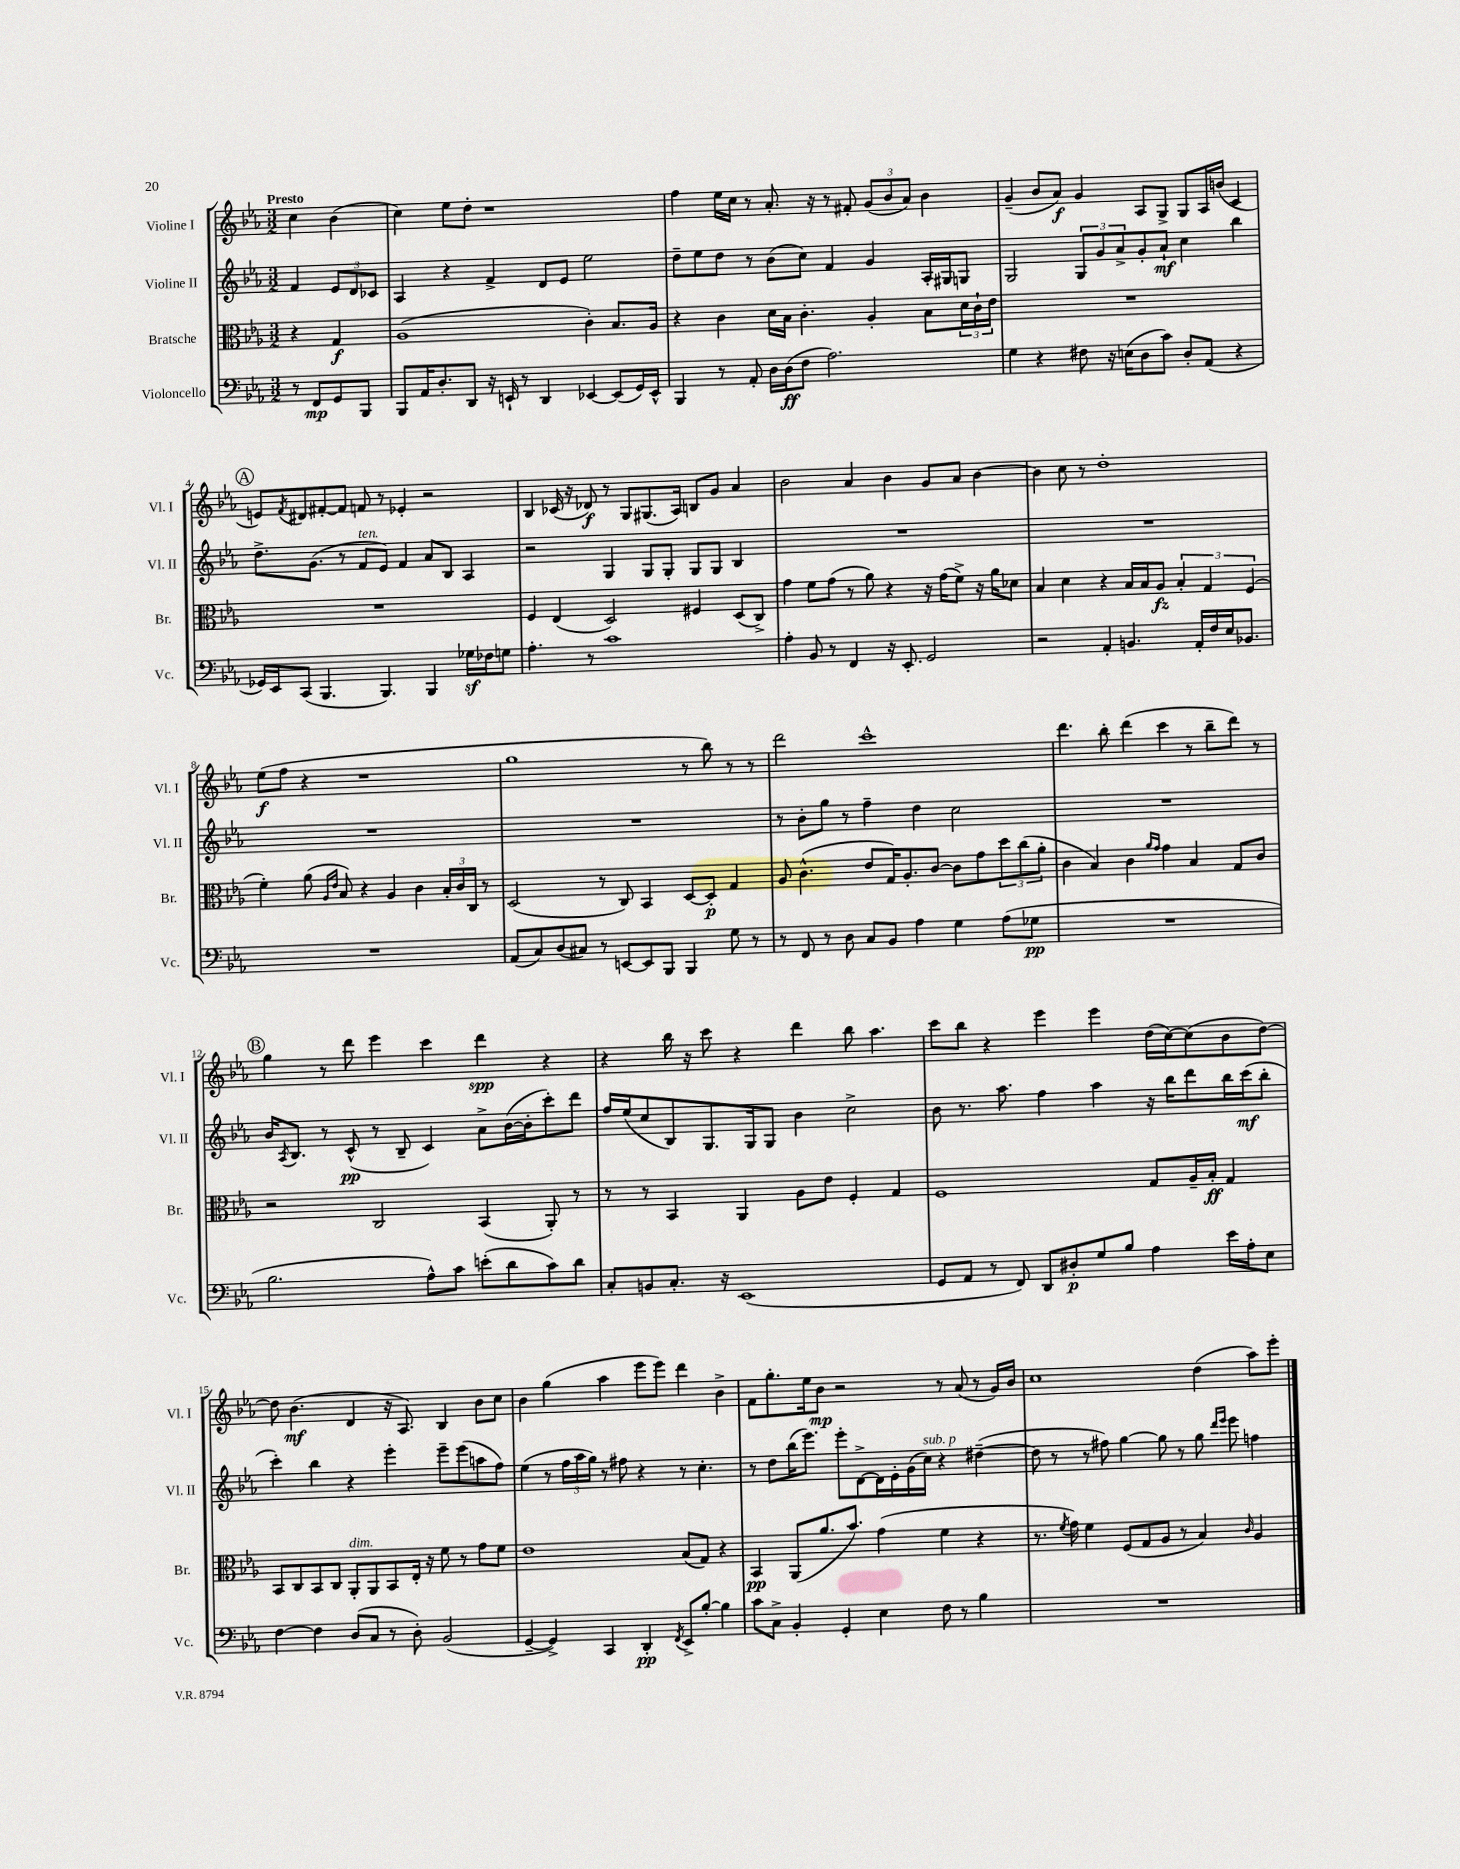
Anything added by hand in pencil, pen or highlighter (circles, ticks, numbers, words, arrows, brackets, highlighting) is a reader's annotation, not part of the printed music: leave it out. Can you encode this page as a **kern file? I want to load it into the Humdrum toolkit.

**kern	**kern	**kern	**kern
*staff4	*staff3	*staff2	*staff1
*clefF4	*clefC3	*clefG2	*clefG2
*k[b-e-a-]	*k[b-e-a-]	*k[b-e-a-]	*k[b-e-a-]
*M3/2	*M3/2	*M3/2	*M3/2
8r	4r	4f	4cc
8FF	.	.	.
8GG	4G	12e-	(4b-
.	.	12d	.
8BBB-	.	.	.
.	.	12c-	.
=	=	=	=
8BBB-	(1A-	4A-	4cc)
16AA-	.	.	.
8.D'	.	.	.
.	.	4r	8ee-
8DD	.	.	8dd'
16r	.	4f^	1r
16EE`	.	.	.
8r	.	.	.
4DD	.	8d	.
.	.	8e-	.
[4EE-	4c')	2ee-	.
(8EE-]	8.B-	.	.
16GG)	.	.	.
16EE-^^	16A-	.	.
=	=	=	=
4BBB-	4r	8dd~	4ff
.	.	8ee-	.
8r	4c	8dd	16ee-
.	.	.	16cc
8AA-'	.	8r	8r
16D	16d	(8b-	8.a-'
(16D	16B-	.	.
8F	4.c'	8cc)	.
.	.	.	16r
2.A-)	.	4f	8r
.	.	.	8f#'
.	4A-'	4g	(12g
.	.	.	12b-
.	.	.	12a-)
.	8B-	16A-'	4b-
.	.	16G#	.
.	24d	8G	.
.	24c`	.	.
.	24e-	.	.
=	=	=	=
4G	1.r	2G	(4g~
4r	.	.	8b-
.	.	.	8a-)
8F#	.	12G	4g
.	.	12g	.
16r	.	.	.
.	.	12a-^	.
(16E	.	.	.
8D	.	8g'	8A-
8c)	.	8a-`	8G^
8D'	.	4cc	8G
(8AA-	.	.	16A-
.	.	.	(16b
4r	.	4bb-	4c
=	=	=	=
16GG-)	1.r	8.dd^	8e)
16EE-	.	.	.
.	.	.	8qf
(8CC	.	.	8d#
.	.	(8.g	.
4.BBB-	.	.	[8f#'
.	.	8r	8f#]
.	.	8f	8f
4.BBB-)	.	8e-)	8r
.	.	4f	4e-'
4BBB-	.	8a-	2r
.	.	8B-	.
16G-	.	4A-	.
16F-	.	.	.
8G	.	.	.
=	=	=	=
4.A-'	4F	2r	4B-
.	(4E-	.	(16c-
.	.	.	16r
8r	.	.	8d-)
1c	2D)	4G	8r
.	.	.	8G
.	.	8G	(8.G#
.	.	8G'	.
.	.	.	16A-)
.	4F#	8G	8B
.	.	8G	8g
.	(8D	4B-	4a-
.	8C^)	.	.
=	=	=	=
4A-'	4g	1.r	2b-
8BB-	8f	.	.
8r	(8g	.	.
4FF	8r	.	4a-
.	8a-)	.	.
16r	4r	.	4b-
8.EE-'	.	.	.
2GG	16r	.	8g
.	(16g	.	.
.	8f^)	.	8a-
.	16r	.	[4b-
.	16a-	.	.
.	8d-	.	.
=	=	=	=
2r	4B-	1.r	4b-]
.	4d	.	8cc
.	.	.	8r
4AA-'	4r	.	1dd'
4.BB	16B-	.	.
.	16B-	.	.
.	8A-	.	.
.	6B-'	.	.
16AA-'	.	.	.
.	6G	.	.
16F	.	.	.
16E-	.	.	.
8.BB-	.	.	.
.	(6F	.	.
=	=	=	=
1.r	4f')	1.r	(8ee-
.	.	.	8ff
.	(8a-	.	4r
.	16qqA-	.	.
.	16qqe-	.	.
.	8B-)	.	.
.	4r	.	1r
.	4A-	.	.
.	4c	.	.
.	24B-'	.	.
.	24c	.	.
.	24C	.	.
.	8r	.	.
=	=	=	=
(8AA-	(2D	1.r	1gg
8C)	.	.	.
(8D	.	.	.
8C#)	.	.	.
8r	8r	.	.
[8EE	8C)	.	.
8EE]	4BB-	.	.
8BBB-	.	.	.
4BBB-	[8D	.	8r
.	8D']	.	8bb-)
8G	4G	.	8r
8r	.	.	8r
=	=	=	=
8r	8A-	8r	2ddd
8FF	(4.c^^	8b-'	.
8r	.	8gg	.
8D	.	8r	.
8C	8e-	4ff~	1ccc^^
8BB-	16G)	.	.
.	8.A-'	.	.
4A-	.	4dd	.
.	[8c	.	.
4G	8c]	2cc	.
.	8g	.	.
(8A-	12dd	.	.
.	(12cc	.	.
8G-	.	.	.
.	12a-'	.	.
=	=	=	=
1.r	4c	1.r	4.ddd
.	4B-)	.	.
.	.	.	8bb-'
.	4c	.	(4ddd
.	16qqa-	.	.
.	16qqg	.	.
.	4g	.	4ccc
.	4B-	.	8r
.	.	.	8bb-~
.	8G	.	8ddd)
.	8c	.	8r
=	=	=	=
2.B-	2r	16b-	4gg
.	.	8qA-	.
.	.	8.B-	.
.	.	8r	8r
.	.	(8c^^	8ddd
.	2C	8r	4eee-
.	.	8B-~	.
8A-^^)	.	4c)	4ccc
8c	.	.	.
(8e'	(4BB-	8a-^	4ddd
8d	.	([16b-	.
.	.	16b-']	.
8c)	8AA-')	8ccc')	4r
8d	8r	8ddd	.
=	=	=	=
8C'	8r	16ff	4r
.	.	(16ee-	.
8BB	8r	8cc	.
8.C'	4BB-	8B-)	16bb-
.	.	.	16r
.	.	8.G	8ccc
16r	.	.	.
(1EE-	4AA-	.	4r
.	.	16G	.
.	.	8G	.
.	8A-	4b-	4ddd
.	8e-	.	.
.	4F'	2cc^	8bb-
.	.	.	4.aa-
.	4G	.	.
=	=	=	=
8GG	1F	8b-	8ccc
8AA-	.	8.r	8bb-
8r	.	.	4r
.	.	8.aa-	.
8FF)	.	.	.
8DD	.	4ff	4eee-
8D#'	.	.	.
8G	.	4aa-	4eee-
8B-	.	.	.
4A-	8G	16r	(16dd
.	.	16bb-	[16cc)
.	16A-~	8ddd	(8cc]
.	16B-'	.	.
16e-	4G	16bb-	8b-
16A-'	.	(16ccc	.
8E-	.	8bb-'	[8dd)
=	=	=	=
[4F	8BB-	4ccc')	8dd]
.	8C	.	(4.b-
4F]	8BB-	4bb-	.
.	8C	.	.
(8D	8AA-'	4r	4d
8C	8AA-	.	.
8r	8BB-	4eee-'	16r
.	.	.	8.A-)
8D')	16E-'	.	.
.	16r	.	.
(2BB-	8f	8eee-~	4B-
.	8r	(8eee-	.
.	8g	8aa	8b-
.	8f	8ff)	8cc
=	=	=	=
[4GG~	1e-	(4ee-	4b-
4GG^])	.	8r	(4gg
.	.	24ff	.
.	.	24aa-	.
.	.	24gg)	.
4CC	.	8r	4aa-
.	.	8ff#	.
4DD'	.	4r	8eee-
.	.	.	8eee-)
8qFF	.	.	.
8EE-^	(8B-	8r	4ddd
[8B-'	8G)	4.cc'	.
4B-]	4r	.	4b-^
=	=	=	=
8c	4BB-	8r	8f
8C^	.	8dd	8.gg'
4BB-'	(8AA-	(16bb-	.
.	.	8.eee-)	16ee-
.	8.a-	.	8b-
4GG'	.	8eee-'	2r
.	8.b-)	.	.
.	.	[8d^	.
4E-	(4g	16d]	.
.	.	16e-'	.
.	.	(16g	.
.	.	16cc)	.
8F	4f	4r	8r
8r	.	.	(8a-
4B-	4r	([4dd#~	8r
.	.	.	16g)
.	.	.	16b-
=	=	=	=
1.r	8.r	8dd#]	1cc
.	.	8r	.
.	8qf	.	.
.	16g)	.	.
.	4f	8r	.
.	.	8ff#)	.
.	(8F	[4gg	.
.	8G	.	.
.	8A-	8gg]	.
.	8r	8r	.
.	4B-)	8gg	(4dd
.	.	16qqddd	.
.	.	16qqeee-	.
.	.	8eee-	.
.	16qqc	.	.
.	4A-	4ff	8aa-)
.	.	.	8eee-'
==	==	==	==
*-	*-	*-	*-
